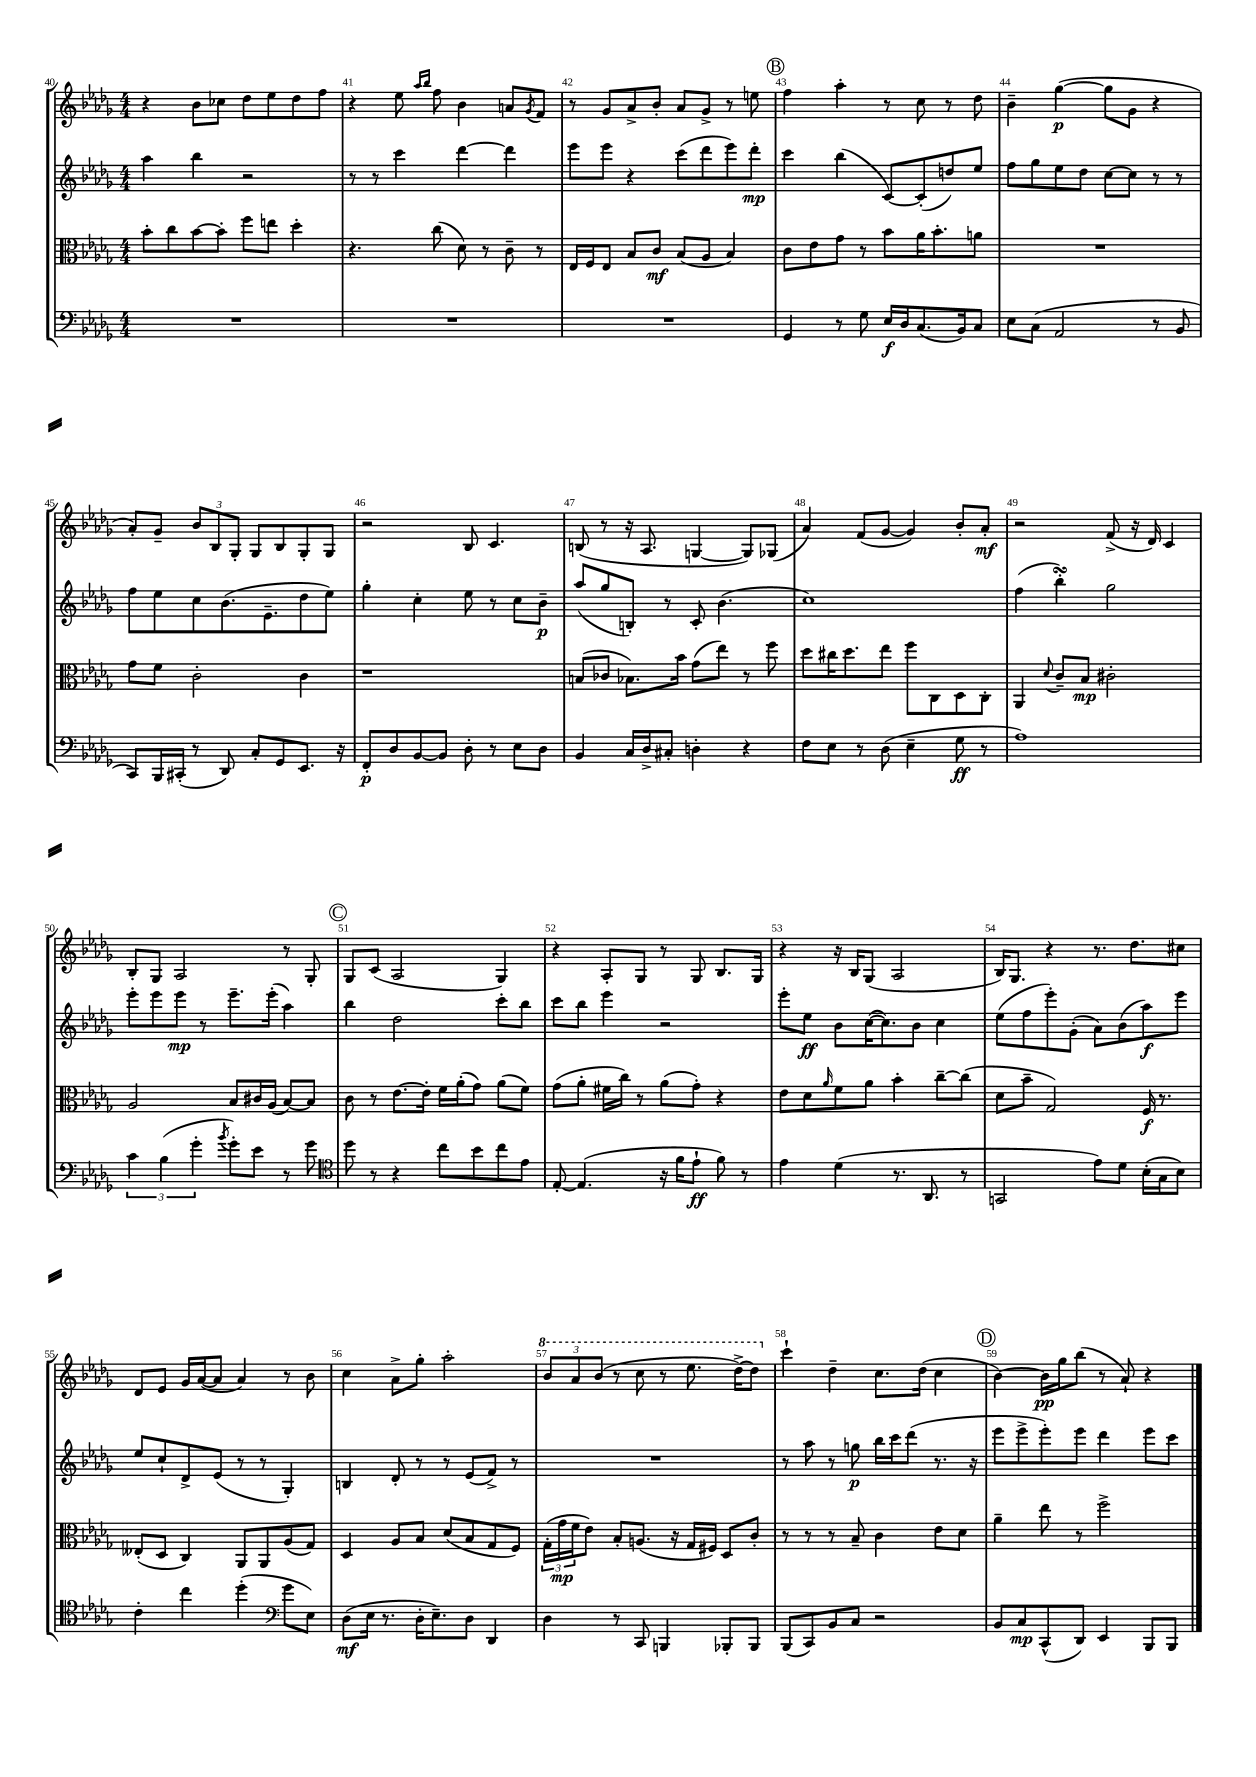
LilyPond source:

<<
\new StaffGroup <<
\new Staff = "s0" {
    \clef treble \key des \major \numericTimeSignature \time 4/4
    r4 bes'8 ces''8 des''8 ees''8 des''8 f''8 |
    r4 ees''8 \grace { aes''16 bes''16 } f''8 bes'4 a'8 \acciaccatura { ges'8 } f'8 |
    r8 ges'8 aes'8-> bes'8-. aes'8 ges'8-> r8 e''8 |
    \mark \markup { \circle "B" } f''4 aes''4-. r8 c''8 r8 des''8 |
    bes'4-- ges''4~\p( ges''8 ges'8 r4 |
    aes'8-.) ges'8-- \tuplet 3/2 { bes'8 bes8 ges8-. } ges8 bes8 ges8-. ges8 |
    r2 bes8 c'4. |
    b8( r8 r16 aes8. g4~ g8) ges8( |
    aes'4) f'8( ges'8~ ges'4) bes'8-. aes'8-.\mf |
    r2 f'8->( r16 des'16) c'4 |
    bes8-. ges8 aes2 r8 ges8-. |
    \mark \markup { \circle "C" } ges8 c'8( aes2 ges4) |
    r4 aes8-. ges8 r8 ges8 bes8. ges16 |
    r4 r16 bes16 ges8( aes2 |
    bes16) ges8. r4 r8. des''8. cis''8 |
    des'8 ees'8 ges'16 aes'16~( aes'8 aes'4) r8 bes'8 |
    c''4 aes'8-> ges''8-. aes''2-. |
    \tuplet 3/2 { \ottava #1 bes''8 aes''8 bes''8( } r8 c'''8 r8 ees'''8. des'''16~->) des'''8 \ottava #0 |
    c'''4-! des''4-- c''8. des''16( c''4 |
    \mark \markup { \circle "D" } bes'4~) bes'16\pp ges''16 bes''8( r8 aes'8-!) r4 \bar "|." |
}
\new Staff = "s1" {
    \clef treble \key des \major \numericTimeSignature \time 4/4
    aes''4 bes''4 r2 |
    r8 r8 c'''4 des'''4~ des'''4 |
    ees'''8 ees'''8 r4 c'''8( des'''8 ees'''8) des'''8-.\mp |
    \mark \markup { \circle "B" } c'''4 bes''4( c'8~) c'8-.( d''8) ees''8 |
    f''8 ges''8 ees''8 des''8 c''8~ c''8 r8 r8 |
    f''8 ees''8 c''8 bes'8.( ees'8.-- des''8 ees''8) |
    ges''4-. c''4-. ees''8 r8 c''8 bes'8--\p |
    aes''8( ges''8 b8-.) r8 c'8-. bes'4.( |
    c''1) |
    f''4( bes''4-.\turn) ges''2 |
    ees'''8-. ees'''8 ees'''8\mp r8 ees'''8.-- ees'''16-.( aes''4) |
    \mark \markup { \circle "C" } bes''4 des''2 c'''8-. bes''8 |
    c'''8 bes''8 ees'''4 r2 |
    ees'''8-. ees''8\ff bes'8 c''16~( c''8.) bes'8 c''4 |
    ees''8( f''8 ees'''8-.) ges'8-.( aes'8) bes'8( aes''8\f) ees'''8 |
    ees''8 c''8-! des'8-> ees'8( r8 r8 ges4-.) |
    b4 des'8-. r8 r8 ees'8( f'8->) r8 |
    R1 |
    r8 aes''8 r8 g''8\p bes''16 c'''16 des'''8( r8. r16 |
    \mark \markup { \circle "D" } ees'''8 ees'''8-> ees'''8-.) ees'''8 des'''4 ees'''8 c'''8 \bar "|." |
}
\new Staff = "s2" {
    \clef alto \key des \major \numericTimeSignature \time 4/4
    bes'8-. c''8 bes'8~ bes'8-. f''8 e''8 des''4-. |
    r4. c''8( des'8) r8 c'8-- r8 |
    ees16 f16 ees8 bes8 c'8\mf bes8( aes8 bes4) |
    \mark \markup { \circle "B" } c'8 ees'8 ges'8 r8 bes'8 aes'16 bes'8.-. a'8 |
    R1 |
    ges'8 f'8 c'2-. c'4 |
    r1 |
    b8( ces'8 bes8.) bes'16 ges'8( ees''8) r8 f''8 |
    des''8 cis''16 des''8. ees''8 f''8 c8 des8 c8-. |
    aes,4 \appoggiatura { des'8 } c'8-- bes8\mp cis'2-. |
    aes2 bes8 cis'16 aes16( bes8~) bes8 |
    \mark \markup { \circle "C" } c'8 r8 ees'8.~ ees'16-. f'16 aes'16-.( ges'8) aes'8( f'8) |
    ges'8( aes'8-. fis'16 c''16) r8 aes'8( ges'8-.) r4 |
    ees'8 des'8 \grace { aes'16 } f'8 aes'8 bes'4-. c''8~-- c''8( |
    des'8 bes'8-- ges2) f16\f r8. |
    eeses8-.( des8 c4) aes,8 aes,8 aes8( ges8) |
    des4 aes8 bes8 des'8( bes8 ges8 f8) |
    \tuplet 3/2 { ges16-.( ges'16\mp f'16 } ees'8) bes8-. a8.( r16 ges16 fis16) des8 c'8-. |
    r8 r8 r8 bes8-- c'4 ees'8 des'8 |
    \mark \markup { \circle "D" } aes'4-- ees''8 r8 f''2-> \bar "|." |
}
\new Staff = "s3" {
    \clef bass \key des \major \numericTimeSignature \time 4/4
    R1 |
    R1 |
    R1 |
    \mark \markup { \circle "B" } ges,4 r8 ges8 ees16\f des16 c8.( bes,16) c8 |
    ees8 c8( aes,2 r8 bes,8 |
    c,8) bes,,16 cis,16-.( r8 des,8) c8-. ges,8 ees,8. r16 |
    f,8-.\p des8 bes,8~ bes,8 des8-. r8 ees8 des8 |
    bes,4 c16 des16-> cis8-. d4-. r4 |
    f8 ees8 r8 des8( ees4-- ges8\ff r8 |
    aes1) |
    \tuplet 3/2 { c'4 bes4( ges'4-. } \acciaccatura { bes'8 } ges'8-.) ees'8 r8 ges'8 |
    \mark \markup { \circle "C" } \clef tenor des''8 r8 r4 c''8 bes'8 c''8 ees'8 |
    ees8~-. ees4.( r16 f'16 ees'8-!\ff f'8) r8 |
    ees'4 des'4( r8. aes,8. r8 |
    g,2 ees'8) des'8 bes16-.( ges16 bes8) |
    c'4-. c''4 des''4-.( \clef bass ges'8 ees8) |
    des8\mf( ees16 r8. des16-. ees8.--) des8 des,4 |
    des4 r8 c,8 b,,4 bes,,8-. bes,,8 |
    bes,,8( c,8) bes,8 c8 r2 |
    \mark \markup { \circle "D" } bes,8 c8\mp c,8-^( des,8) ees,4 bes,,8 bes,,8 \bar "|." |
}
>>
>>
\layout { \context { \Score currentBarNumber = #40 \override BarNumber.break-visibility = ##(#f #t #t) barNumberVisibility = #all-bar-numbers-visible } }
